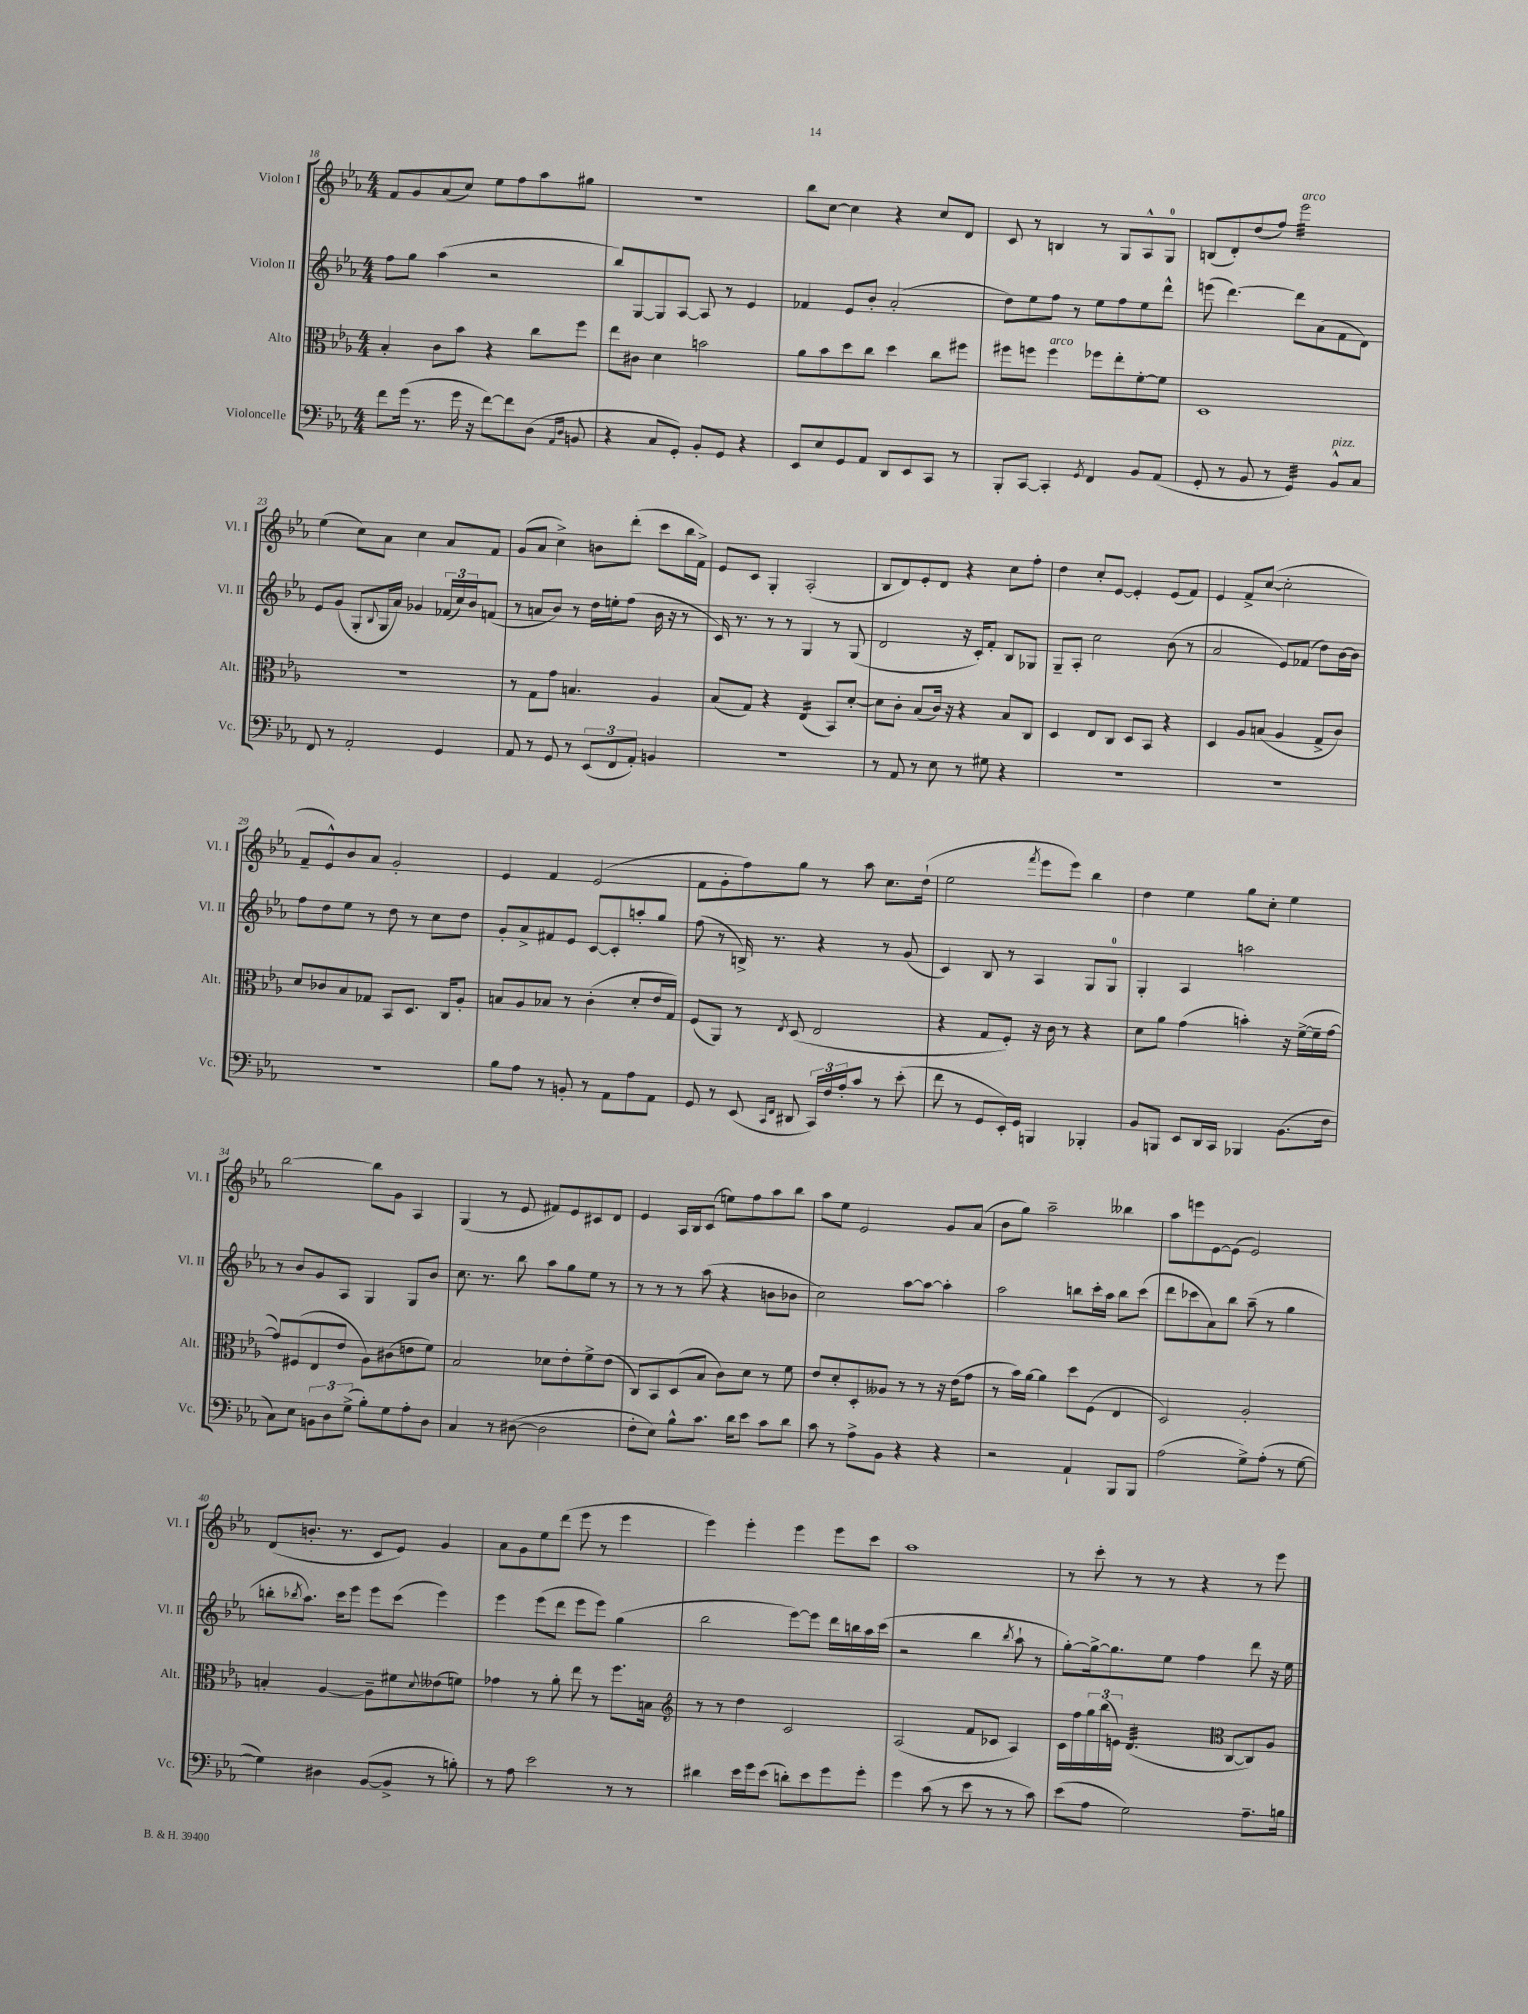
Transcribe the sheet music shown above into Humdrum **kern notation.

**kern	**kern	**kern	**kern
*staff4	*staff3	*staff2	*staff1
*clefF4	*clefC3	*clefG2	*clefG2
*k[b-e-a-]	*k[b-e-a-]	*k[b-e-a-]	*k[b-e-a-]
*M4/4	*M4/4	*M4/4	*M4/4
8f	4B-'	8ff	8f
(16g	.	8gg	8g
8.r	.	.	.
.	8c	(4aa-	(8a-
16g	8b-	.	8cc)
16r	.	.	.
[8f)	4r	2r	8ee-
8f]	.	.	8ff
(8D	8cc	.	8aa-
16qqAA-	.	.	.
16qqD	.	.	.
8BB	8ff	.	8gg#
=	=	=	=
4r	8ee-	8bb-)	1r
.	8c#	[8G	.
8C	4d	8G]	.
8GG')	.	[8A-	.
8BB-'	2b	8A-]	.
8GG	.	8r	.
4r	.	4e-	.
=	=	=	=
8EE-	8a-	4f-	8bb-
8E-	8b-	.	[8cc
8GG	8dd	8e-	4cc]
8AA-	8cc	8b-'	.
8DD	4dd	(2a-'	4r
8EE-	.	.	.
8CC	8cc	.	8cc
8r	8ff#	.	8d
=	=	=	=
8BBB-'	8ff#	8dd)	8c
[8CC	8ff	8ee-	8r
4CC']	4ff	8ff	4B
.	.	8r	.
8qGG	.	.	.
4FF	8ff-	8ee-	8r
.	8ee-'	8ff	8G
8BB-	[8f'	8ee-	8A-^^
(8AA-	8f]	8ddd^^	8G
=	=	=	=
8GG'	1D	(8eee	(8B
8r	.	[4.ddd)	8d')
8BB-	.	.	(8dd
8r	.	.	8ff)
4GG)	.	8ddd]	2eee-
.	.	(8a-	.
8BB-^^	.	8f	.
8C	.	8d)	.
=	=	=	=
8FF	1r	8e-	(4ee-
8r	.	(8g	.
2AA-'	.	8G'	8cc)
.	.	8qqB-	.
.	.	16G	8a-
.	.	16a-)	.
.	.	4g-	4cc
4GG	.	(24f-	8a-
.	.	24cc)	.
.	.	24b-	.
.	.	(8f	8f
=	=	=	=
8AA-	8r	8r	(8g
8r	8G	8a	8a-
8GG	8g	8b-)	4cc^)
8r	4.B	8r	.
(12EE-	.	16dd	8b
.	.	16ee'	.
12FF	.	.	.
.	.	(8ff	(8ddd'
12AA-')	.	.	.
4BB	4A-	16b-	8ccc
.	.	16r	.
.	.	8r	16bb-
.	.	.	16f^)
=	=	=	=
1r	(8B-	16c)	8e-
.	.	8.r	.
.	8G)	.	8c
.	4r	8r	4G'
.	.	8r	.
.	(4E-	4G	(2A-'
.	8BB-)	8r	.
.	[8d'	(8G	.
=	=	=	=
8r	8d]	2d	8B-
8AA-	8c'	.	8d)
8r	(8B-	.	8e-'
8E-	16c)	.	8d
.	16r	.	.
8r	4r	16r	4r
.	.	16c')	.
8G#	.	8f'	.
4r	8B-	8B-	8cc
.	8C	8G-	8ff'
=	=	=	=
1r	4D	8G~	4dd
.	.	8A-'	.
.	8E-	2cc	8cc'
.	8C	.	[8e-
.	8D	.	4e-']
.	8BB-	.	.
.	4r	(8b-	(8e-
.	.	8r	8f)
=	=	=	=
1r	4D	2a-	4e-
.	8A-	.	8f^
.	(8B	.	([8cc
.	4A-	8e-)	2cc']
.	.	(8f-	.
.	8G^	8dd)	.
.	8c)	[16b-	.
.	.	16b-]	.
=	=	=	=
1r	8d	8ff	8f~
.	8c-	8dd	8e-^^)
.	8B-	8ee-	8b-
.	8G-	8r	8a-
.	8BB-	8dd	2g'
.	8.D	8r	.
.	.	8cc	.
.	16C	.	.
.	8A-'	8dd	.
=	=	=	=
8B-	8B	8g'	4e-
8A-	8A-	8a-^	.
8r	8B-	8f#	4f
8BB'	8r	8e-	.
8r	(4c'	[8c	(2e-
8AA-	.	8c']	.
8A-	8d'	8aa'	.
8AA-	16e-	8gg	.
.	16G)	.	.
=	=	=	=
8GG	(8F	(8ff	8f
8r	8AA-)	8r	8g'
(8EE-	8r	16B^)	8ff)
.	.	8.r	.
16qqCC	.	.	.
16qqFF	8qE-	.	.
8DD#	(8D	.	8gg
24CC)	2E-	4r	8r
24F	.	.	.
24A-'	.	.	.
8c	.	.	8aa-
8r	.	8r	8.cc
(8e-'	.	(8g	.
.	.	.	(16dd`
=	=	=	=
8f	4r	4c)	2ee-
8r	.	.	.
8GG	8G	8B-	.
16EE-')	8F')	8r	.
16GG	.	.	.
.	.	.	8qfff
4BBB	16r	4A-	8eee-
.	16c	.	.
.	8r	.	8eee-)
4BBB-'	4r	8G	4bb-
.	.	8G	.
=	=	=	=
8BB-	8d	4G'	4dd
8BBB	8a-	.	.
8EE-	(4g	4A-	4ee-
16DD	.	.	.
16CC	.	.	.
4BBB-	4b')	2aa	8gg
.	.	.	8cc'
(8.BB-	16r	.	4ee-
.	([16f^	.	.
.	16f~]	.	.
16F	[16g	.	.
=	=	=	=
8C)	8g])	8r	[2bb-
8E-	(8F#	8b-	.
12BB	8E-	8g	.
12D	.	.	.
.	8e-	8A-	.
(12G^	.	.	.
8B-')	8A-)	4G	8bb-]
8G	(8c#	.	8g
8A-'	8e	8G	4A-
8D	8f)	8b-	.
=	=	=	=
4C	2B-	8.cc	(4G
.	.	8.r	.
8r	.	.	8r
([8D#	.	8bb-	8e-
2D#]	8d-	8aa-	8f#)
.	8e-'	8gg	8e-
.	8f^	8ee-	8c#
.	(8e-	8r	8d
=	=	=	=
8F'	8C)	8r	4e-
8E-)	8BB-	8r	.
8B-^^	(8D	8r	16A-
.	.	.	16B-
8.c	8B-	(8aa-	(8c
.	8c)	4r	8ee)
16d	.	.	.
8e-	8d	.	8ff
8c	8r	8b	8aa-
8d	8f	8b-	8bb-
=	=	=	=
8c	8e-	2cc)	8aa-
8r	8d'	.	8ee-
8A-^	8D'	.	2e-
8BB-	8A--	.	.
4r	8r	[8aa-	.
.	8r	8aa-_	.
4r	16r	4aa-']	8g
.	(16e-	.	.
.	8g	.	(8a-
=	=	=	=
2r	8r	2aa-	8b-
.	16b-)	.	8gg)
.	[16a-	.	.
.	4a-]	.	2aa-~
4AA-`	8dd	8bb	.
.	(8F	16ccc'	.
.	.	16aa-	.
8BBB-	4E-	8bb	4bb--
8BBB-	.	(8ccc	.
=	=	=	=
(2A-	2D)	8ddd	8aa-
.	.	8ccc-	8eee
.	.	8a-)	[8e-
.	.	8bb-	(8e-]
8G^)	2A-'	(8aa-~	2e-)
(8A-'	.	8r	.
8r	.	4gg	.
[8G	.	.	.
=	=	=	=
4G])	4B'	8bb'	(8d
.	.	8qbb-	.
.	.	8.aa-)	8.b'
4D#	[4A-	.	.
.	.	16ccc	8.r
.	.	8eee-	.
([8BB-	8A-~]	8eee-	8c
8BB-^]	8f#	(8ccc	8e-)
.	8qqd	.	.
8r	(8e--	4eee-)	4g
8B')	8f)	.	.
=	=	=	=
8r	4g-	4eee-	8a-
8A-	.	.	8g
2e-	8r	(8eee-	8ee-
.	8a-'	8ddd	(8ddd
.	8ee-	8eee-	8eee-
.	8r	8eee-)	8r
8r	8.ff	(4gg	4eee-
8r	.	.	.
.	16B	.	.
=	=	=	=
*	*clefG2	*	*
4d#	8r	2bb-	4eee-)
.	8r	.	.
16e-	4dd	.	4eee-'
16g	.	.	.
(8e-	.	.	.
8d')	2c	[8eee-)	4eee-
8e-	.	8eee-]	.
8g	.	16ddd	8eee-
.	.	16bb	.
8g'	.	16aa-	8ccc
.	.	(16ccc	.
=	=	=	=
4g	(2A-	2r	1aa-
(8c	.	.	.
8r	.	.	.
8e-	8f	4bb-	.
8r	8c-	.	.
.	.	8qbb-	.
8r	4A-)	8aa-`	.
8c)	.	8r	.
=	=	=	=
(8e-	16c	[8gg')	8r
.	16ff	.	.
8A-	24gg	16gg^_	8ccc'
.	(24bb-	.	.
.	.	8.gg]	.
.	24e)	.	.
2G)	(4.d	.	8r
.	.	8ee-	8r
.	.	4ff	4r
*	*clefC3	*	*
.	[8C	.	.
8.A-~	8C])	8ddd	8r
.	8A-	16r	8eee-
16B	.	16ee-	.
==	==	==	==
*-	*-	*-	*-
